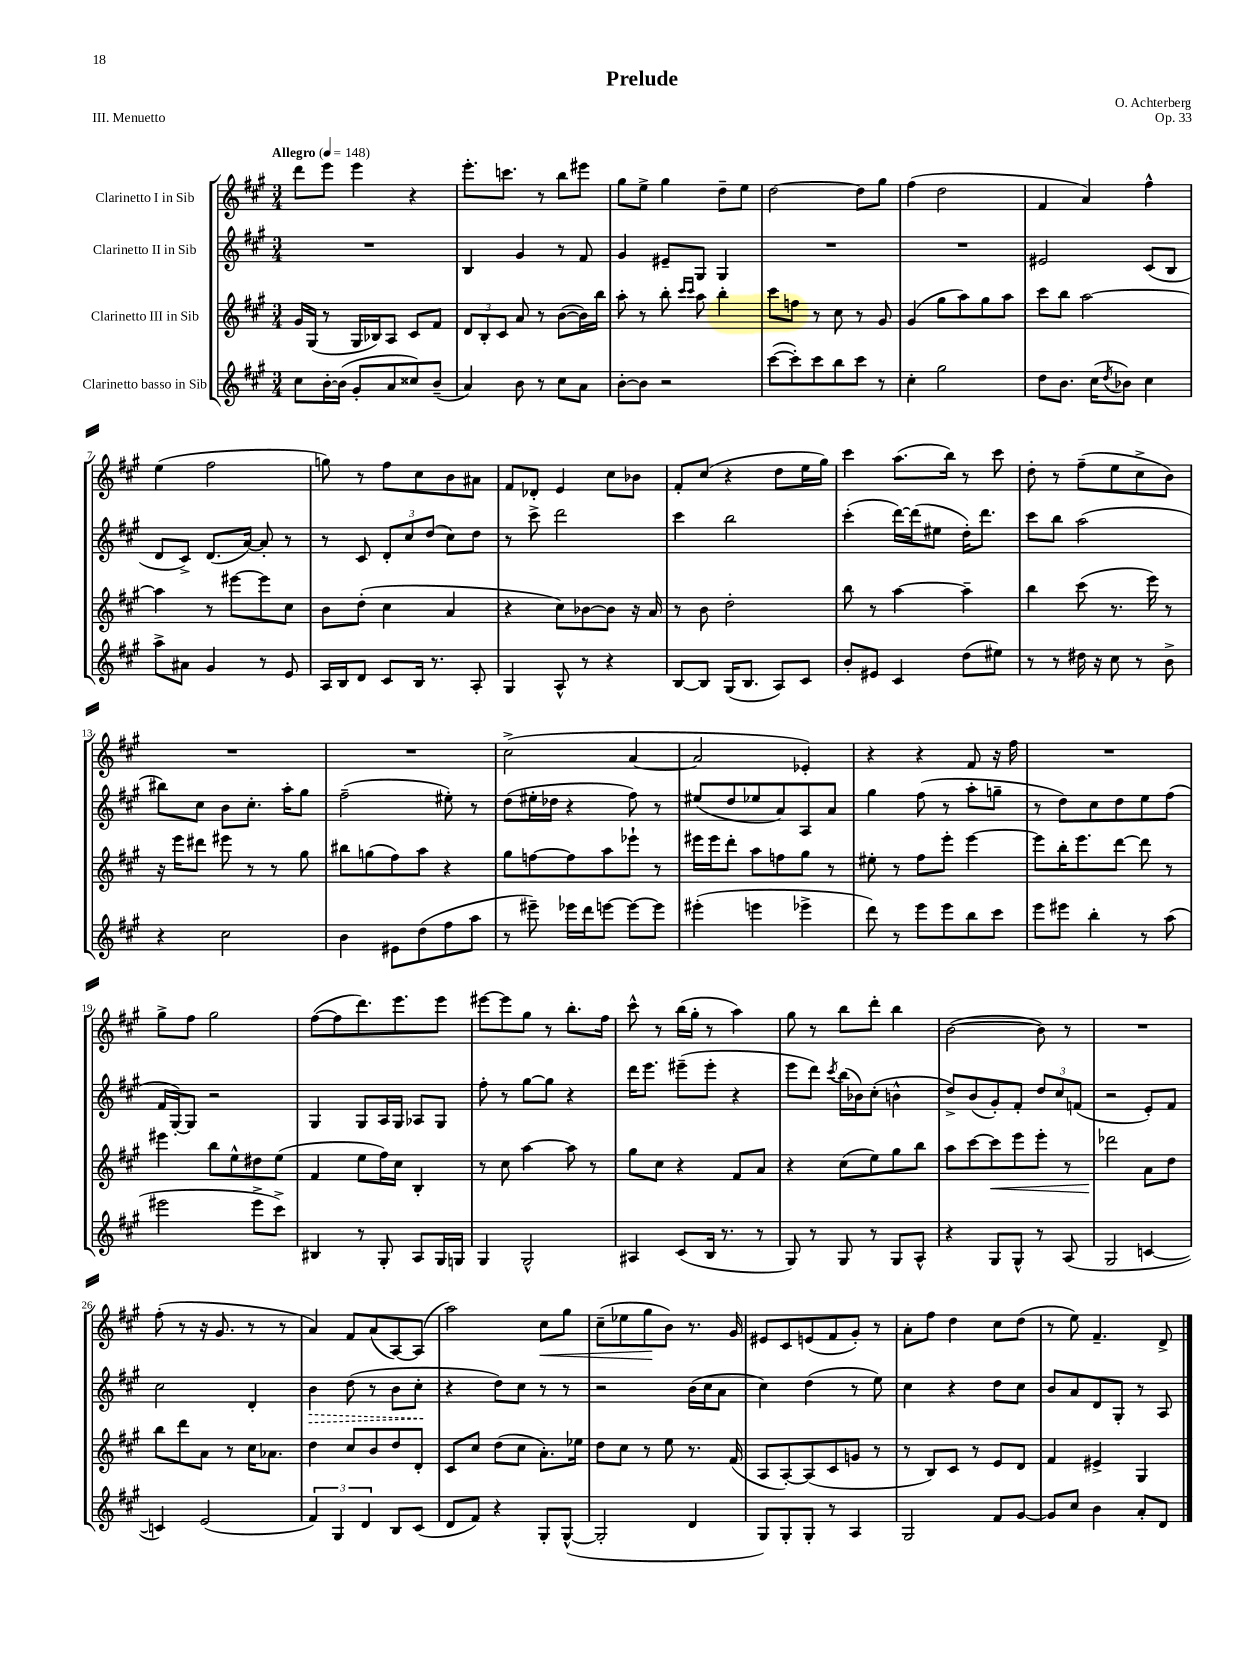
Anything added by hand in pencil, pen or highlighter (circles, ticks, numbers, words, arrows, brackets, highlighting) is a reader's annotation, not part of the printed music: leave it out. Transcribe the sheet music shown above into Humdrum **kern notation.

**kern	**kern	**kern	**kern
*staff4	*staff3	*staff2	*staff1
*clefG2	*clefG2	*clefG2	*clefG2
*k[f#c#g#]	*k[f#c#g#]	*k[f#c#g#]	*k[f#c#g#]
*M3/4	*M3/4	*M3/4	*M3/4
*MM148	*MM148	*MM148	*MM148
8cc#	16g#	2.r	8ddd
.	(16G#	.	.
[16b'	8r	.	8eee
(16b]	.	.	.
8g#'	16G#	.	4eee
.	16B-)	.	.
8a	8A	.	.
8cc##)	8c#	.	4r
(8b~	8f#	.	.
=	=	=	=
4a)	12d	4B	8.eee'
.	12B'	.	.
.	12c#	.	.
.	.	.	8.ccc
8b	8a	4g#	.
8r	8r	.	8r
8cc#	([8b	8r	8bb
8a	16b])	8f#	8eee#
.	16bb	.	.
=	=	=	=
[8b'	8aa'	4g#	8gg#
8b]	8r	.	8ee^
2r	8bb'	8e#~	4gg#
.	16qqccc#	.	.
.	16qqccc#	.	.
.	8aa	8G#	.
.	4bb'	4G#	8dd~
.	.	.	8ee
=	=	=	=
([8ccc#	8ccc#	2.r	[2dd
8ccc#'])	8ff	.	.
8ccc#	8r	.	.
8bb	8cc#	.	.
8ccc#	8r	.	8dd]
8r	8g#	.	8gg#
=	=	=	=
4cc#'	(4g#	2.r	(4ff#
2gg#	8gg#	.	2dd
.	8aa)	.	.
.	8gg#	.	.
.	8aa	.	.
=	=	=	=
8dd	8ccc#	2e#	4f#
8.b	8bb	.	.
.	[2aa	.	4a)
(16cc#	.	.	.
8qdd	.	.	.
8b-)	.	.	.
4cc#	.	(8c#	4ff#^^
.	.	8B	.
=	=	=	=
8aa^	4aa]	8d	(4ee
8a#	.	8c#^)	.
4g#	8r	(8.d	2ff#
.	[8eee#	.	.
.	.	[16a)	.
8r	8eee#]	8a']	.
8e	8cc#	8r	.
=	=	=	=
16A	8b	8r	8gg)
16B	.	.	.
8d	(8dd'	8c#	8r
8c#	4cc#	12d'	8ff#
.	.	12cc#	.
16B	.	.	8cc#
.	.	(12dd	.
8.r	.	.	.
.	4a	8cc#)	8b
8A'	.	8dd	8a#
=	=	=	=
4G#	4r	8r	8f#
.	.	8ccc#^	8d-'
8A^^	8cc#)	2ddd	4e
8r	[8b-	.	.
4r	8b-]	.	8cc#
.	16r	.	8b-
.	16a	.	.
=	=	=	=
[8B	8r	4ccc#	8f#'
8B]	8b	.	(8cc#
(16G#	2dd'	2bb	4r
8.B	.	.	.
8A)	.	.	8dd
8c#	.	.	16ee
.	.	.	16gg#)
=	=	=	=
8b'	8bb	(4ccc#'	4ccc#
8e#	8r	.	.
4c#	[4aa	[16ddd)	(8.aa
.	.	(16ddd]	.
.	.	8ee#	.
.	.	.	16bb)
(8dd	4aa~]	16dd')	8r
.	.	8.ddd	.
8ee#)	.	.	8ccc#
=	=	=	=
8r	4bb	8ccc#	8dd'
8r	.	8bb	8r
16dd#	(8ccc#	(2aa	(8ff#~
16r	.	.	.
8cc#	8.r	.	8ee
8r	.	.	8cc#^
.	16eee)	.	.
8b^	8r	.	8b)
=	=	=	=
4r	16r	8bb#)	2.r
.	16eee	.	.
.	8ddd#	8cc#	.
2cc#	8eee#	8b	.
.	8r	8.cc#'	.
.	8r	.	.
.	.	16aa'	.
.	8gg#	8gg#	.
=	=	=	=
4b	8bb#	(2ff#~	2.r
.	(8gg	.	.
8e#	8ff#)	.	.
(8dd	8aa	.	.
8ff#	4r	8ee#')	.
8aa	.	8r	.
=	=	=	=
8r	8gg#	(8dd	(2cc#^
8eee#~)	[8ff	16ee#'	.
.	.	16dd-	.
16eee-	8ff]	4r	.
16ddd	.	.	.
[8eee	8aa	.	.
8eee_	8eee-`	8ff#)	[4a
8eee]	8r	8r	.
=	=	=	=
(4eee#'	16eee#	(8ee#	2a]
.	16eee#	.	.
.	8ddd'	8dd	.
4eee	8aa	8ee-	.
.	8ff	8a)	.
4eee-^	8gg#	8A	4e-')
.	8r	8a	.
=	=	=	=
8ddd)	8ee#'	4gg#	4r
8r	8r	.	.
8eee	8ff#	(8ff#	4r
8eee	8eee'	8r	.
8bb	[4eee	8aa'	8f#
8ccc#	.	8gg~	16r
.	.	.	16ff#
=	=	=	=
8eee	8eee]	8r	2.r
8eee#	16bb'	8dd)	.
.	8.eee	.	.
4bb'	.	8cc#	.
.	[8ddd	8dd	.
8r	8ddd]	8ee	.
(8aa	8r	(8ff#	.
=	=	=	=
2eee#	4eee#	16f#	8gg#^
.	.	[16G#')	.
.	.	8G#]	8ff#
.	8bb	2r	2gg#
.	8ee^^	.	.
8eee#^	8dd#	.	.
8ccc#^)	(8ee	.	.
=	=	=	=
4B#	4f#	4G#	([8ff#
.	.	.	8ff#]
8r	8ee	8G#	8.ddd)
8G#'	16ff#)	16A	.
.	16cc#	16G#	8.eee
8A	4B'	8A-	.
16G#	.	8G#	8eee
16G	.	.	.
=	=	=	=
4G#	8r	8ff#'	[8eee#
.	8cc#	8r	8eee#]
2G#^^	[4aa	[8gg#	8gg#
.	.	8gg#]	8r
.	8aa]	4r	8.bb'
.	8r	.	.
.	.	.	16ff#
=	=	=	=
4A#	8gg#	16ddd	8ccc#^^
.	.	8.eee	.
.	8cc#	.	8r
(8c#	4r	(8eee#~	(16bb
.	.	.	16gg#'
16B	.	8eee#'	8r
8.r	.	.	.
.	8f#	4r	4aa)
8r	8a	.	.
=	=	=	=
8G#)	4r	8eee	8gg#
8r	.	8ddd)	8r
.	.	8qccc#	.
8G#	(8cc#	(16bb	8bb
.	.	16b-)	.
8r	8ee)	(8cc#'	8ddd'
8G#	8gg#	4b^^	4bb
8A^^	8bb	.	.
=	=	=	=
4r	8aa	8dd^)	([2b
.	[8ccc#	(8b	.
8G#	8ccc#]	8g#')	.
8G#^^	8eee	8f#'	.
8r	8eee'	12dd	8b])
.	.	12cc#	.
(8A	8r	.	8r
.	.	(12f	.
=	=	=	=
2G#	2ddd-	2r	2.r
[4c	8a	8e')	.
.	8dd	8f#	.
=	=	=	=
4c])	8bb	2cc#	(8ff#'
.	8ddd	.	8r
(2e	8a	.	16r
.	.	.	8.g#
.	8r	.	.
.	16cc#	4d'	8r
.	8.a-	.	.
.	.	.	8r
=	=	=	=
6f#)	4dd	4b	4a)
6G#	.	.	.
.	8cc#	(8dd	8f#
6d	.	.	.
.	8b	8r	(8a
8B	8dd	8b	[8A)
(8c#	8d'	8cc#'	(8A]
=	=	=	=
8d	8c#	4r	2aa)
8f#)	8cc#	.	.
4r	(8dd	8dd)	.
.	8cc#	8cc#	.
8G#'	8.a')	8r	8cc#
([8G#^^	.	8r	8gg#
.	16ee-	.	.
=	=	=	=
2G#']	8dd	2r	(8cc#~
.	8cc#	.	8ee-
.	8r	.	8gg#
.	8ee	.	8b)
4d	8.r	(16b	8.r
.	.	16cc#	.
.	.	8a	.
.	(16f#	.	16g#
=	=	=	=
8G#)	8A	4cc#)	8e#
8G#'	[8A')	.	8c#
8G#'	(8A]	(4dd	(8e
8r	8c#	.	8f#
4A	8g	8r	8g#')
.	8r	8ee)	8r
=	=	=	=
2G#	8r	4cc#	8a'
.	8B)	.	8ff#
.	8c#	4r	4dd
.	8r	.	.
8f#	8e	8dd	8cc#
[8g#	8d	8cc#	(8dd
=	=	=	=
8g#]	4f#	8b	8r
8cc#	.	8a	8ee)
4b	4e#^	8d	4.f#~
.	.	8G#'	.
8a'	4G#	8r	.
8d	.	8A	8d^
==	==	==	==
*-	*-	*-	*-
